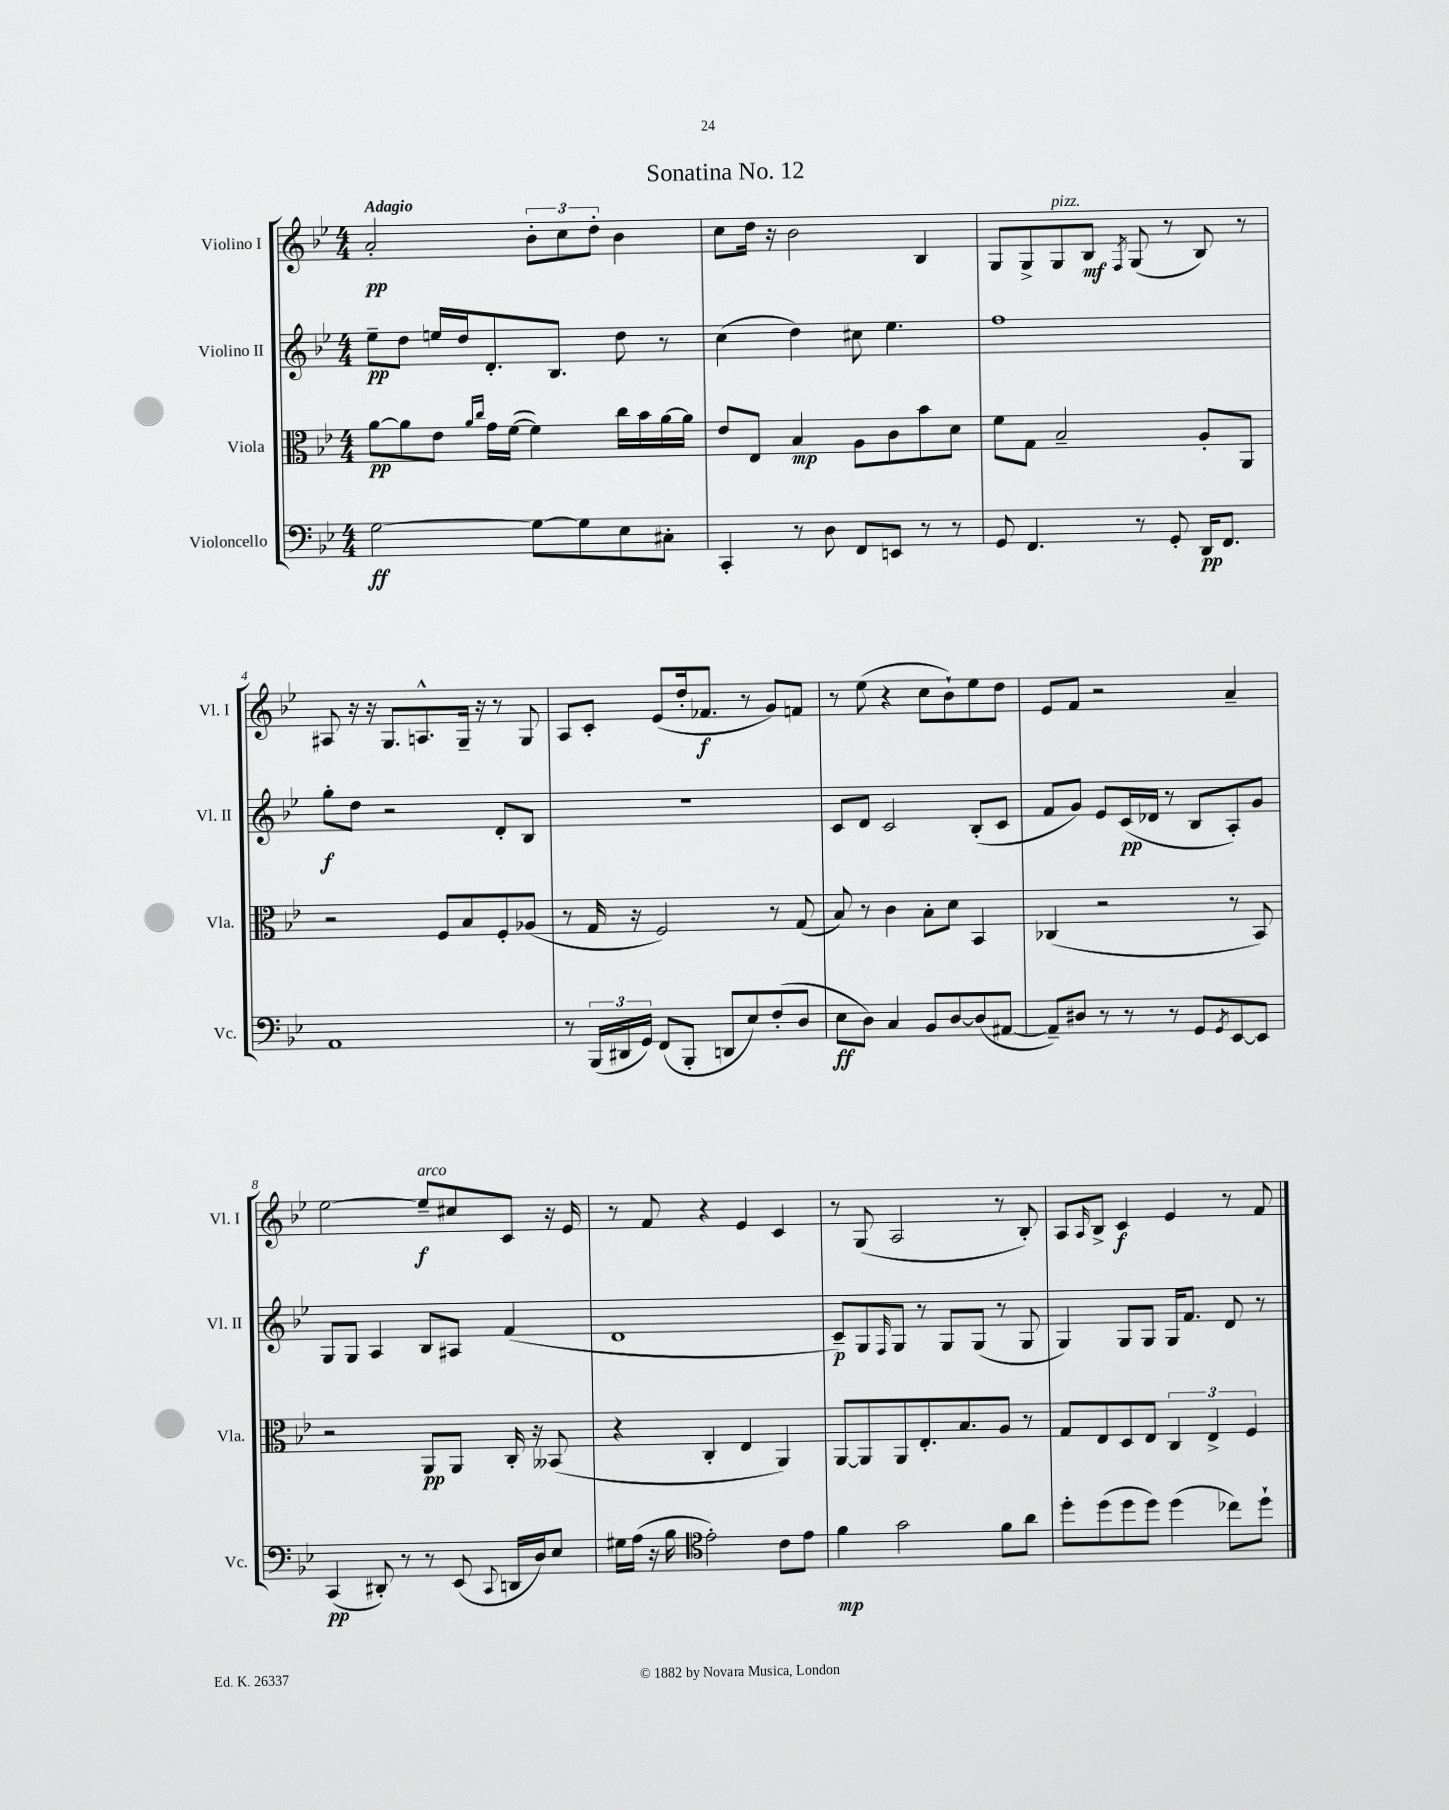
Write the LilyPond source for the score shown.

\header { title = "Sonatina No. 12" }
<<
\new StaffGroup <<
\new Staff = "s0" \with { instrumentName = "Violino I" shortInstrumentName = "Vl. I" } {
    \clef treble \key bes \major \numericTimeSignature \time 4/4 \tempo "Adagio"
    a'2-.\pp \tuplet 3/2 { bes'8-. c''8 d''8-. } bes'4 |
    c''8 d''16 r16 bes'2 bes4 |
    g8 g8-> g8^\markup { \italic "pizz." } bes8\mf \acciaccatura { f8 } g8( r8 bes8) r8 |
    ais8 r16 r16 g8. a8.-^ g16-- r16 r8 g8 |
    a8 c'8-. ees'8( d''16-. fes'8.\f r8 g'8) f'8 |
    r8 ees''8( r4 c''8 bes'8-!) ees''8 d''8 |
    ees'8 f'8 r2 a'4-- |
    ees''2~ ees''8--\f^\markup { \italic "arco" } cis''8 c'8 r16 ees'16 |
    r8 f'8 r4 ees'4 c'4 |
    r8 g8( a2 r8 bes8-.) |
    a8 \grace { a16 } bes8-> c'4\f ees'4 r8 f'8 \bar "|." |
}
\new Staff = "s1" \with { instrumentName = "Violino II" shortInstrumentName = "Vl. II" } {
    \clef treble \key bes \major \numericTimeSignature \time 4/4
    ees''8--\pp d''8 e''16 d''16 d'8.-. bes8. d''8 r8 |
    c''4( d''4) cis''8 ees''4. |
    f''1 |
    g''8-.\f d''8 r2 d'8-. bes8 |
    R1 |
    c'8 d'8 c'2 bes8-.( c'8 |
    f'8 g'8) ees'8 c'16\pp( des'16 r8 bes8 a8-.) g'8 |
    g8 g8 a4 bes8 ais8 f'4( |
    d'1 |
    c'8--\p) g8 \grace { f16 } g8 r8 g8 g8( r8 g8 |
    g4) g8 g8 g16 f'8. d'8 r8 \bar "|." |
}
\new Staff = "s2" \with { instrumentName = "Viola" shortInstrumentName = "Vla." } {
    \clef alto \key bes \major \numericTimeSignature \time 4/4
    a'8~\pp a'8 ees'8 \grace { a'16 c''16 } g'16 f'16~( f'4) c''16 bes'16 a'16~ a'16 |
    ees'8 ees8 bes4\mp a8 c'8 bes'8 d'8 |
    f'8 g8 bes2-- a8-. a,8 |
    r2 f8 bes8 f8-. aes8( |
    r8 g16 r16 f2) r8 g8( |
    bes8) r8 c'4 bes8-. d'8 bes,4 |
    ces4( r2 r8 bes,8) |
    r2 a,8\pp a,8 c16-. r16 beses,8( |
    r4 c4-. ees4 a,4) |
    a,8~ a,8 a,8 ees8.-. bes8. a8 r8 |
    g8 ees8 d8 ees8 \tuplet 3/2 { c4 ees4-> f4 } \bar "|." |
}
\new Staff = "s3" \with { instrumentName = "Violoncello" shortInstrumentName = "Vc." } {
    \clef bass \key bes \major \numericTimeSignature \time 4/4
    g2~\ff g8~ g8 ees8 cis8-. |
    c,4-. r8 d8 f,8 e,8 r8 r8 |
    g,8 f,4. r8 g,8-. d,16\pp f,8. |
    a,1 |
    r8 \tuplet 3/2 { bes,,16( dis,16 g,16) } f,8( bes,,8-. d,8 ees8) f8-.( d8 |
    ees8\ff d8) c4 bes,8 d8~ d8( ais,8~ |
    ais,8--) dis8 r8 r8 r8 g,8 \acciaccatura { g,8 } ees,8~ ees,8 |
    c,4\pp( dis,8-.) r8 r8 ees,8( \appoggiatura { c,8 } d,16 d16) ees8 |
    gis16 a16( r16 bes16 \clef tenor ees'2-.) c'8 ees'8 |
    f'4\mp g'2 f'8 a'8 |
    d''8-. d''8( d''8 d''8) d''4( ces''8) d''8-! \bar "|." |
}
>>
>>
